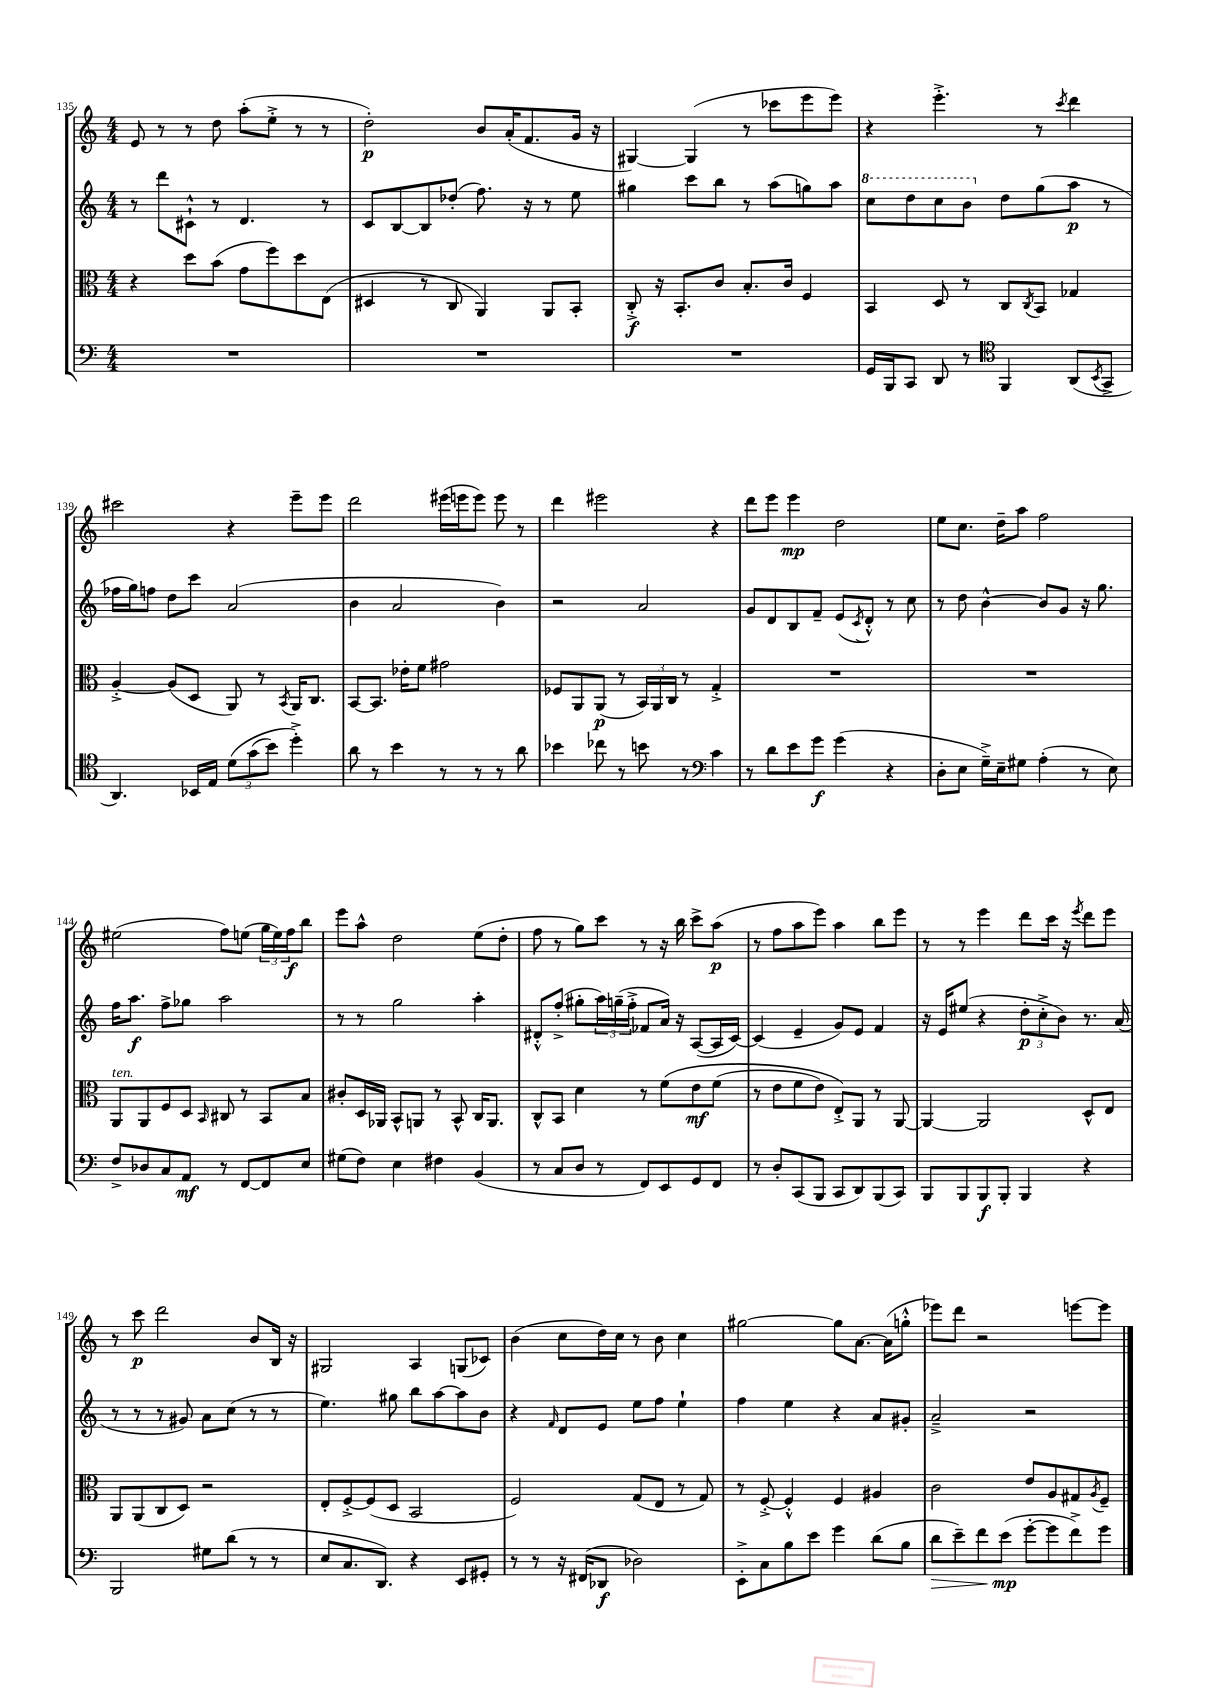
<<
\new StaffGroup <<
\new Staff = "s0" {
    \clef treble \key c \major \numericTimeSignature \time 4/4
    e'8 r8 r8 d''8 a''8-.( e''8-.-> r8 r8 |
    d''2-.\p) b'8 a'16-.( f'8. g'16 r16 |
    gis4~) gis4( r8 ces'''8 e'''8 e'''8) |
    r4 e'''4.-.-> r8 \acciaccatura { c'''8 } d'''4 |
    cis'''2 r4 e'''8-- e'''8 |
    d'''2 eis'''16( e'''16 e'''8) e'''8 r8 |
    d'''4 eis'''2 r4 |
    d'''8 e'''8 e'''4\mp d''2 |
    e''8 c''8. d''16-- a''8 f''2 |
    eis''2( f''8) e''8( \tuplet 3/2 { g''16 e''16) f''16\f } b''8 |
    e'''8 a''8-^ d''2 e''8( d''8-. |
    f''8 r8 g''8) c'''8 r8 r16 b''16 c'''8-> a''8\p( |
    r8 f''8 a''8 e'''8) a''4 b''8 e'''8 |
    r8 r8 e'''4 d'''8 c'''16 r16 \acciaccatura { e'''8 } d'''8 e'''8 |
    r8 c'''8\p d'''2 b'8 b16 r16 |
    gis2 a4 g8( ces'8) |
    b'4( c''8 d''16) c''16 r8 b'8 c''4 |
    gis''2~ gis''8 a'8.~ a'16( g''8-.-^ |
    ees'''8) d'''8 r2 e'''8~ e'''8 \bar "|." |
}
\new Staff = "s1" {
    \clef treble \key c \major \numericTimeSignature \time 4/4
    r8 d'''8 cis'8-!-^ r8 d'4. r8 |
    c'8 b8~ b8 des''8-.( f''8.) r16 r8 e''8 |
    gis''4 c'''8 b''8 r8 a''8( g''8) a''8 |
    \ottava #1 c'''8 d'''8 c'''8 b''8 \ottava #0 d''8 g''8( a''8\p r8 |
    fes''16 g''16) f''8 d''8 c'''8 a'2( |
    b'4 a'2 b'4) |
    r2 a'2 |
    g'8 d'8 b8 f'8-- e'8( \acciaccatura { c'8 } d'8-.-^) r8 c''8 |
    r8 d''8 b'4~-^ b'8 g'8 r16 g''8. |
    f''16 a''8.\f f''8-> ges''8 a''2 |
    r8 r8 g''2 a''4-. |
    dis'8-.-^ f''8-.->( gis''8-. \tuplet 3/2 { a''16) g''16--( f''16-.-> } fes'8 a'16) r16 a8~( a16 c'16~) |
    c'4( e'4-- g'8) e'8 f'4 |
    r16 e'16 eis''8( r4 \tuplet 3/2 { d''8-.\p c''8-.-> b'8) } r8. a'16( |
    r8 r8 r8 gis'8) a'8 c''8( r8 r8 |
    e''4.) gis''8 b''8 a''8~ a''8 b'8 |
    r4 \grace { f'16 } d'8 e'8 e''8 f''8 e''4-! |
    f''4 e''4 r4 a'8 gis'8-. |
    a'2---> r2 \bar "|." |
}
\new Staff = "s2" {
    \clef alto \key c \major \numericTimeSignature \time 4/4
    r4 d''8 b'8( g'8 f''8) d''8 e8( |
    dis4 r8 c8 a,4) a,8 b,8-. |
    c8-.->\f r16 b,8.-. c'8 b8.-. c'16 f4 |
    b,4 d8 r8 c8 \acciaccatura { c8 } b,8 ges4 |
    a4~-.-> a8( d8 a,8) r8 \acciaccatura { b,8 } a,16 c8. |
    b,8~ b,8. ees'16-. f'8 gis'2 |
    fes8 a,8 a,8\p( r8 \tuplet 3/2 { b,16) a,16 c16 } r8 g4-.-> |
    R1 |
    R1 |
    a,8^\markup { \italic "ten." } a,8 f8 d8 \grace { b,16 } cis8 r8 b,8 b8 |
    cis'8-. d16 aes,16 b,8-^ a,8 r8 b,8-^ c16 a,8. |
    c8-^ b,8 d'4 r8 f'8\( e'8\mf f'8( |
    r8 e'8 f'8 e'8) e8-.->\) a,8 r8 a,8~ |
    a,4~ a,2 d8-^ e8 |
    a,8 a,8( c8 d8) r2 |
    e8-. f8~-.-> f8( d8 b,2 |
    f2) g8( e8 r8 g8) |
    r8 f8~-.-> f4-.-^ f4 ais4 |
    c'2 e'8 a8 gis8 \acciaccatura { a8 } f8-- \bar "|." |
}
\new Staff = "s3" {
    \clef bass \key c \major \numericTimeSignature \time 4/4
    R1 |
    R1 |
    R1 |
    g,16 b,,16 c,8 d,8 r8 \clef tenor f,4 a,8( \acciaccatura { b,8 } g,8-> |
    a,4.) bes,16 e16 \tuplet 3/2 { d'8\( g'8( b'8) } d''4-.->\) |
    a'8 r8 b'4 r8 r8 r8 a'8 |
    bes'4 ces''8 r8 b'8 r8 \clef bass c'4 |
    r8 d'8 e'8 g'8\f g'4( r4 |
    d8-. e8 g16--->) e16-- gis8 a4-.( r8 e8) |
    f8-> des8 c8 a,8\mf r8 f,8~ f,8 e8 |
    gis8( f8) e4 fis4 b,4( |
    r8 c8 d8 r8 f,8) e,8 g,8 f,8 |
    r8 d8-. c,8( b,,8 c,8 d,8) b,,8( c,8) |
    b,,8 b,,8 b,,8\f b,,8-. b,,4 r4 |
    b,,2 gis8 d'8( r8 r8 |
    e8 c8. d,8.) r4 e,8 gis,8-. |
    r8 r8 r16 fis,16( des,8\f des2) |
    e,8-.-> c8 b8 e'8 g'4 d'8( b8 |
    d'8\> e'8--) f'8 e'8\mp\!( g'8~-. g'8 f'8->) g'8 \bar "|." |
}
>>
>>
\layout { \context { \Score currentBarNumber = #135 } }
